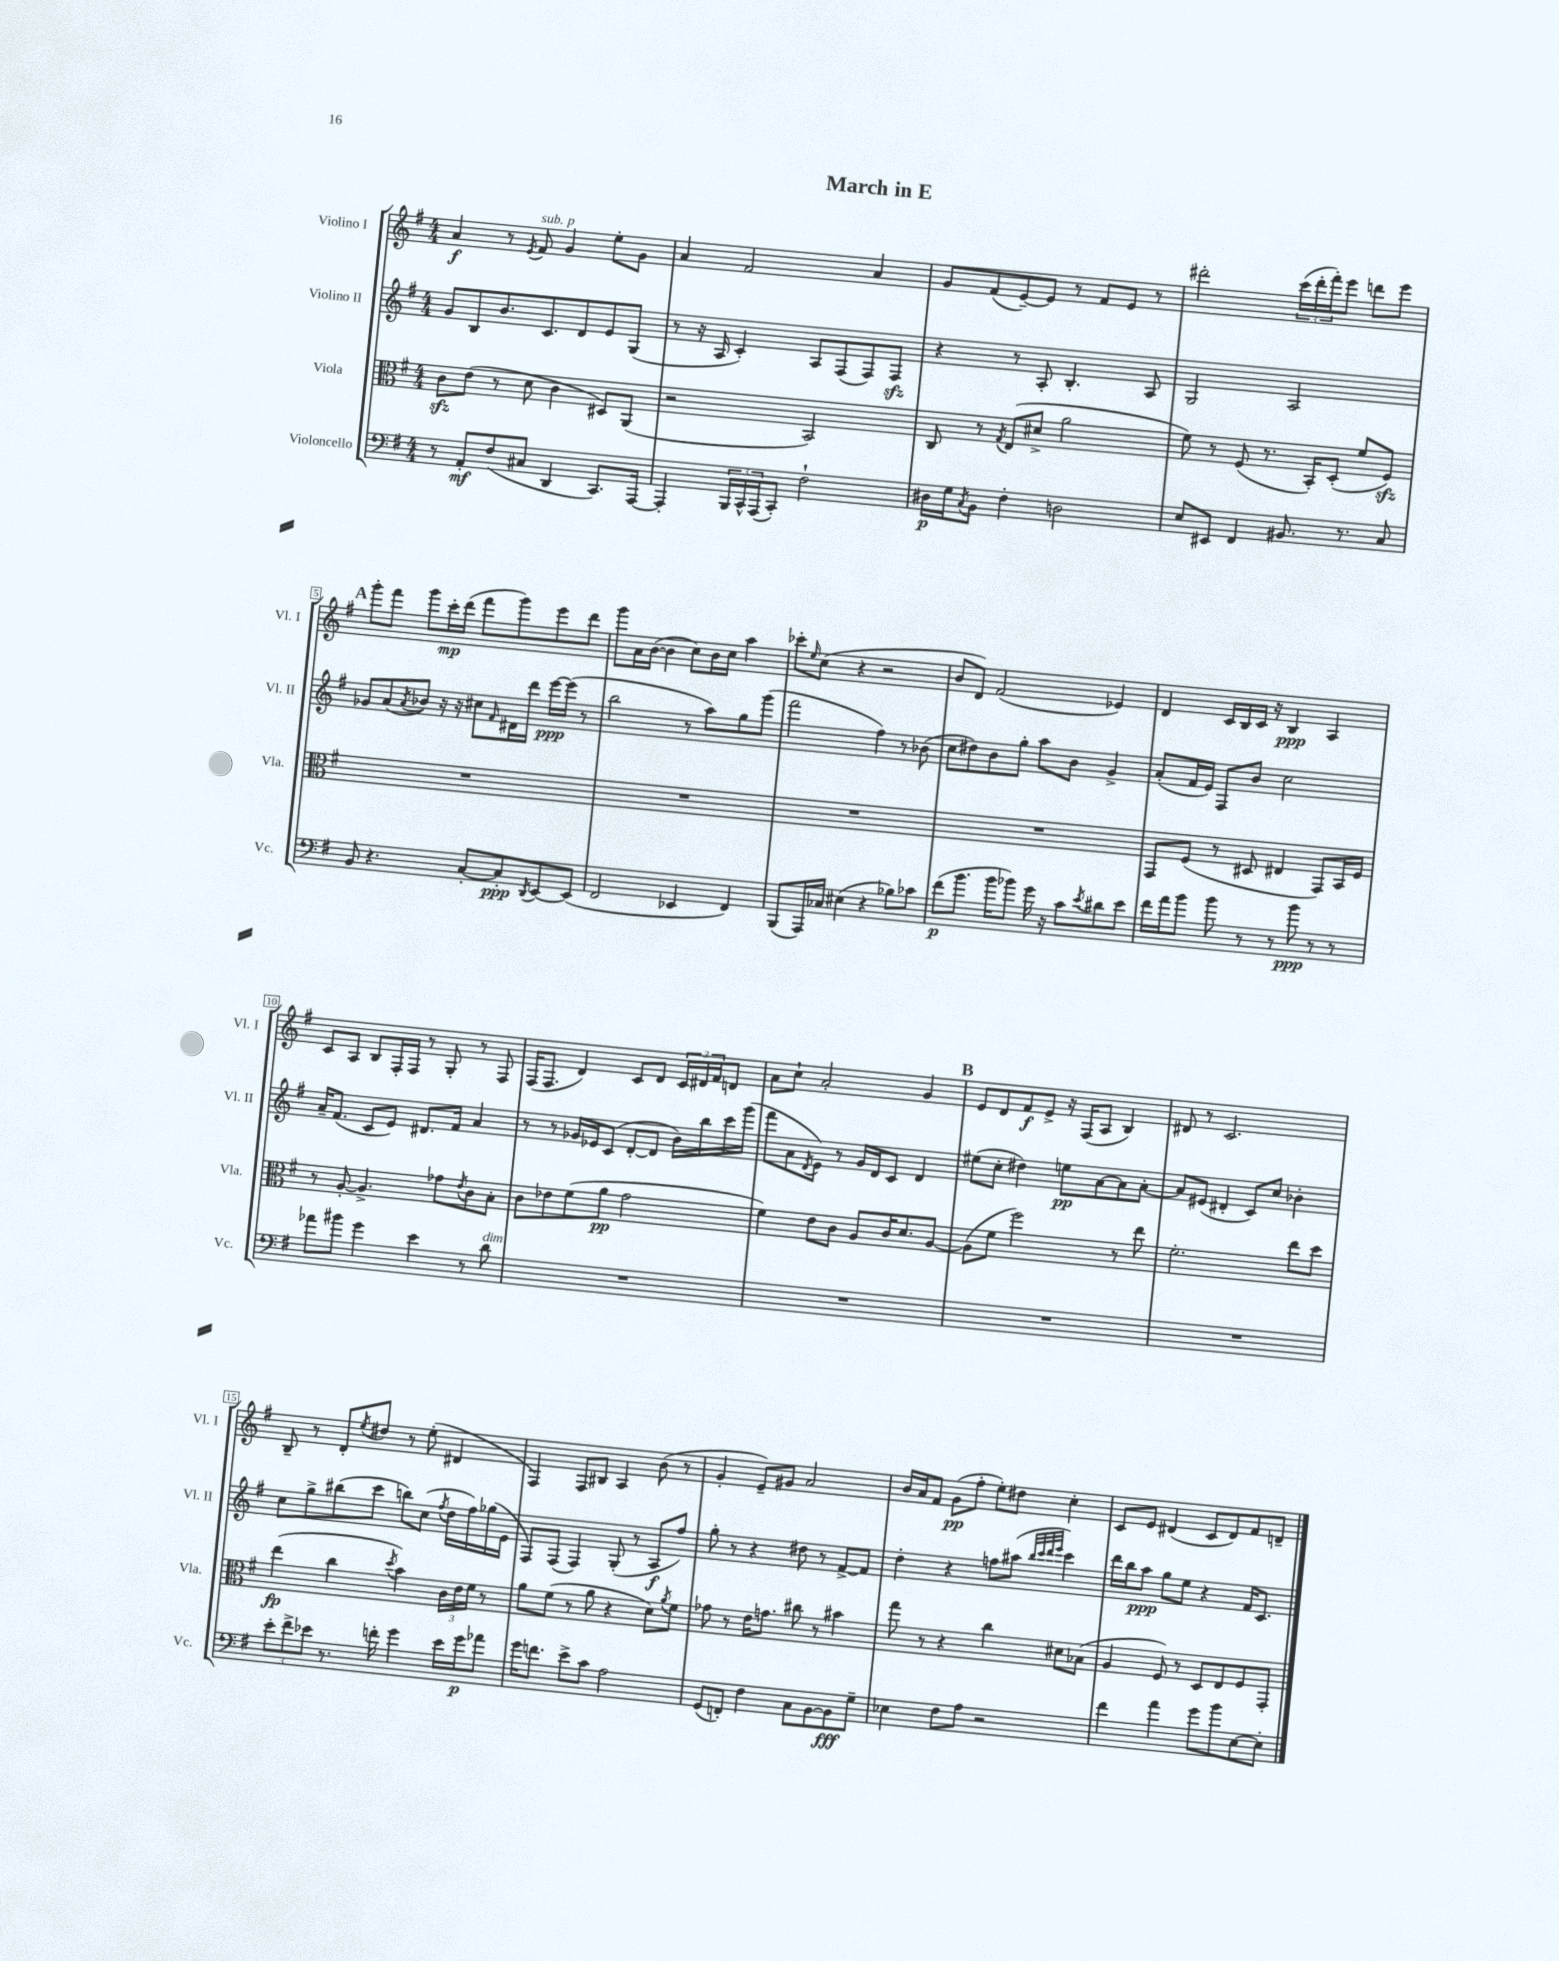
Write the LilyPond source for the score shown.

\header { title = "March in E" }
<<
\new StaffGroup <<
\new Staff = "s0" \with { instrumentName = "Violino I" shortInstrumentName = "Vl. I" } {
    \clef treble \key g \major \numericTimeSignature \time 4/4
    a'4\f r8 \acciaccatura { e'8 } fis'8^\markup { \italic "sub. p" } g'4 e''8-. g'8 |
    a'4 fis'2 a'4 |
    g'8 fis'8( e'8~--) e'8 r8 fis'8 e'8 r8 |
    dis'''2-. \tuplet 3/2 { c'''16( dis'''16-. fis'''16-.) } e'''8 d'''8 e'''8 |
    \mark \markup { \bold "A" } g'''8-. fis'''8 g'''8 c'''16-.\mp d'''16( fis'''8 g'''8) e'''8 d'''8 |
    g'''8 a'16 b'16~( b'4 c''8) b'16 c''16 a''4 |
    ces'''8-. \grace { e''16 } c''8( r4 r2 |
    b'8 d'8) fis'2( ees'4) |
    d'4 c'16 b16 c'16 r16 b4\ppp a4 |
    c'8 a8 b8 fis16-. fis16 r8 g8-. r8 fis8 |
    fis16( fis8. d'4) c'8 d'8 \tuplet 3/2 { c'16 dis'16 fis'16 } d'8 |
    a'8 c''8-! a'2-. g'4 |
    \mark \markup { \bold "B" } e'8 d'8 fis'8\f e'8-> r16 fis16( a8 b4) |
    dis'8 r8 c'2. |
    b8-- r8 d'8-. \acciaccatura { e''8 } dis''8 r8 e''8-.( dis'4 |
    fis4) fis8 bis8 a4 b'8( r8 |
    g'4-. e'8--) gis'8 a'2 |
    b'16 a'16 fis'8 g'8\pp( fis''8-. e''8-.) dis''8 c''4-. |
    c'8 e'8 dis'4( c'8 dis'8) fis'8 d'8-- \bar "|." |
}
\new Staff = "s1" \with { instrumentName = "Violino II" shortInstrumentName = "Vl. II" } {
    \clef treble \key g \major \numericTimeSignature \time 4/4
    g'8 b8 b'8. c'8. d'8 e'8 g8( |
    r8 r16 a16 c'4-.) a8 fis8( fis8) fis8\sfz |
    r4 r8 a8-. b4.-. a8 |
    g2 a2 |
    \mark \markup { \bold "A" } ges'8 a'8( \acciaccatura { a'8 } bes'8) r16 r16 cis''8 \grace { fis'16 } dis'16 d'''16 e'''16~\ppp e'''16( r8 |
    b''2 r8 a''8) g''8 g'''8( |
    fis'''2 fis''4) r8 bes'8( |
    c''8 dis''8) b'8 g''8-. a''8 b'8 g'4-> |
    a'8-.( fis'16 e'16) fis8 b'8 c''2 |
    a'16-- fis'8.( c'8 e'8) dis'8. fis'16 a'4 |
    r8 r8 ges'16 ees'16 c'8( d'8~-. d'8 b'16) b''16 c'''16 g'''16( |
    fis'''8 a'8 \acciaccatura { d'8 } e'8) r8 g'16 d'16 c'8 d'4 |
    \mark \markup { \bold "B" } eis''8( c''8-. dis''4) e''8\pp a'8~ a'8 a'8~-. |
    a'8 eis'8( dis'4-. c'8) c''8 bes'4-. |
    c''8 g''8-> bis''8( c'''8 b''8) c''8( \acciaccatura { fis''8 } d''16 fis''16) ges''16( e'16 |
    fis8) fis8( fis4) g8-.( r8 a8\f fis''8) |
    g''8-. r8 r4 dis''8 r8 fis'8~-> fis'8 |
    d''4-. r4 f''8 ais''8( \grace { b''32 c'''32 d'''32 e'''32 } c'''4) |
    d'''16 b''16 a''8\ppp g''8 e''8 r4 fis'16 c'8. \bar "|." |
}
\new Staff = "s2" \with { instrumentName = "Viola" shortInstrumentName = "Vla." } {
    \clef alto \key g \major \numericTimeSignature \time 4/4
    c'8\sfz e'8( r8 d'8 c'4 dis8) a,8( |
    r2 b,2) |
    c8 r8 \acciaccatura { g8 } e8( dis'8-> a'2 |
    fis'8) r8 fis8( r8. b,16-.) d8-.( fis'8 fis8\sfz) |
    \mark \markup { \bold "A" } R1 |
    R1 |
    R1 |
    R1 |
    g,8 fis8( r8 dis8 eis4 g,8) b,16 fis16 |
    r8 a8~-. a4.-> ges'8 \acciaccatura { e'8 } c'8 b8-. |
    c'8 ees'8 fis'8( a'8\pp g'2 |
    fis'4) e'8 c'8 a8 c'16 d'8. a8~ |
    \mark \markup { \bold "B" } a8( fis'8 fis''2) r8 e''8 |
    fis'2.-. e''8 d''8 |
    e''4\fp( c''4 \acciaccatura { d''8 } b'4) \tuplet 3/2 { c'16 e'16 fis'16 } r8 |
    a'8 fis'8( r8 a'8 r4 d'8) \acciaccatura { a'8 } fis'8 |
    ges'8 r8 e'16 g'8. cis''8 r8 bis'4 |
    g''8 r8 r4 c''4 dis'8 bes8( |
    a4 fis8) r8 d8 e8 fis8 g,8-. \bar "|." |
}
\new Staff = "s3" \with { instrumentName = "Violoncello" shortInstrumentName = "Vc." } {
    \clef bass \key g \major \numericTimeSignature \time 4/4
    r8 a,8-.\mf fis8( cis8 d,4 c,8.) a,,16~ |
    a,,4-. \tuplet 3/2 { b,,16 c,16-^ a,,16( } c,8-.) fis2-! |
    dis16\p g16 \acciaccatura { c8 } b,8 fis4-. d2 |
    e8 eis,8 fis,4 bis,8. r8. c8 |
    \mark \markup { \bold "A" } b,8 r4. c8~-. c8-.\ppp \acciaccatura { d,8 } e,8~ e,8( |
    fis,2 ees,4 fis,4) |
    b,,8( a,,16) ces16 eis4( r4 bes8) ces'8 |
    fis'8\p( b'8. b'16 bes'8) g'16 r16 c'8 \acciaccatura { e'8 } dis'8 e'8 |
    fis'16 a'16 b'8 b'8 r8 r8 b'8\ppp r8 r8 |
    aes'8 bis'8 g'4 e'4 r8 d'8^\markup { \italic "dim." } |
    R1 |
    R1 |
    \mark \markup { \bold "B" } R1 |
    R1 |
    \tuplet 3/2 { e'8-. fis'8-> ees'8 } r8. f'16-. g'4 ees'16 g'16\p aes'8 |
    g'16 f'8. e'8-> c'8 a2 |
    g,8( f,8-.) fis4 c8 b,8~ b,8\fff g8-- |
    ees4 fis8 a8 r2 |
    fis'4 a'4 g'8 b'8 e8~ e8-. \bar "|." |
}
>>
>>
\layout { \context { \Score \override BarNumber.stencil = #(make-stencil-boxer 0.1 0.3 ly:text-interface::print) } }
